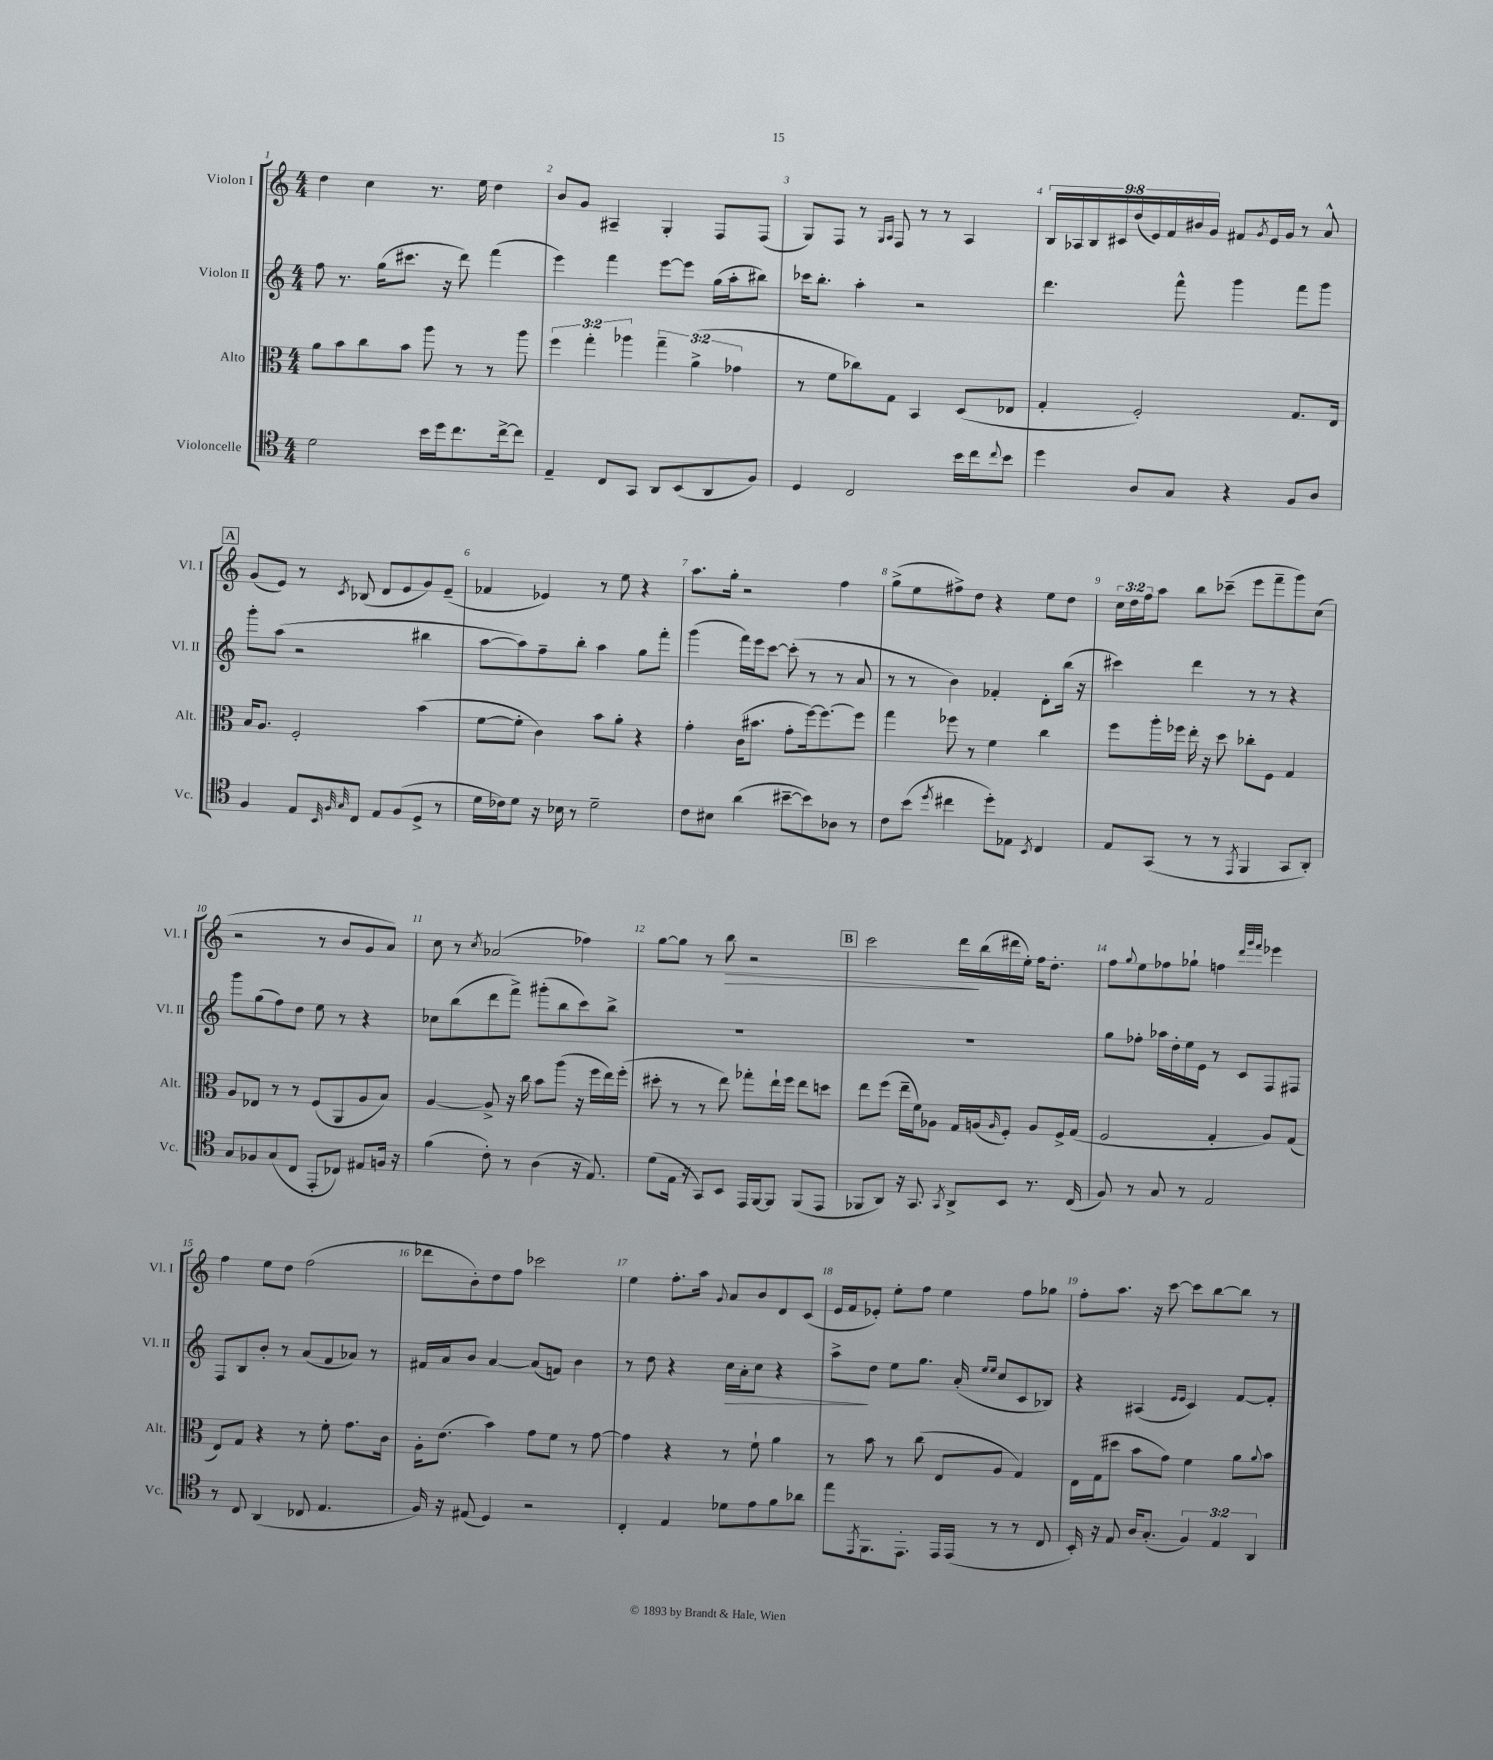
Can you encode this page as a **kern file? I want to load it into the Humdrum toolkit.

**kern	**kern	**kern	**kern
*staff4	*staff3	*staff2	*staff1
*clefC4	*clefC3	*clefG2	*clefG2
*k[]	*k[]	*k[]	*k[]
*M4/4	*M4/4	*M4/4	*M4/4
2d	8a	8ff	4dd
.	8b	8.r	.
.	8cc	.	4cc
.	.	(16gg	.
.	8b	8.ccc#	.
16b	8aa	.	8.r
16dd	.	16r	.
8.cc	8r	8ddd)	.
.	.	.	16ee
.	8r	(4fff	4dd
[16cc^	.	.	.
8cc]	8aa	.	.
=	=	=	=
4E~	6ff	4eee)	8b
.	.	.	8g
.	6gg'	.	.
8C	.	4fff	4A#~
.	6aa-	.	.
8GG	.	.	.
8AA	6gg~	[8eee	4G'
(8BB	.	8eee]	.
.	(6a^	.	.
8AA	.	(16gg	8F
.	.	16aa'	.
.	6g-	.	.
8F)	.	8bb#)	(8F
=	=	=	=
4D	8r	16ccc-	8G)
.	.	8.bb'	.
.	8f	.	8F
2C	8cc-)	4aa'	8r
.	.	.	16qqG
.	.	.	16qqA
.	8G	.	8F
.	4BB	2r	8r
.	.	.	8r
16b	(8D	.	4A
16cc	.	.	.
8qqcc	.	.	.
8b	8E-	.	.
=	=	=	=
4dd	4G'	4.ddd	18B
.	.	.	18A-
.	.	.	18B
.	.	.	18c#
.	.	.	(18dd
8A	2F')	.	.
.	.	.	18e)
.	.	.	18f
8G	.	8fff^^	.
.	.	.	18b#
.	.	.	18g
4r	.	4ggg	8f#
.	.	.	8qg
.	.	.	16e
.	.	.	16g
8F	8.G	8fff	8r
8A	.	8ggg	8a^^
.	16E	.	.
=	=	=	=
4F	16B	8ggg'	(8g
.	8.A	.	.
.	.	(8aa	8e)
8E	2F'	2r	8r
32qqBB	.	.	.
32qqF	.	.	.
32qqG	.	.	8qc
8C	.	.	(8B-
8E	.	.	8d
(8F	.	.	8e
8D^	(4b	4bb#	8g)
8r	.	.	(8e~
=	=	=	=
16d	[8f	[8aa	4f-
16c-)	.	.	.
8d	8f']	8aa])	.
16r	4c)	8ff~	4e-)
16B-	.	.	.
8r	.	8bb'	.
2d~	8b	4aa	8r
.	8a'	.	8ee
.	4r	8gg	4r
.	.	8fff'	.
=	=	=	=
8c	4g'	(4ggg	8.aa
8B#	.	.	.
.	.	.	16gg'
(4a	(16c	16fff)	2r
.	8.b#	16eee	.
.	.	[8ccc	.
[8b#~	8g'	(8ccc']	.
8b#])	[16ff)	8r	.
.	8.ff_	.	.
8A-	.	8r	4ff
8r	8ff]	8a	.
=	=	=	=
8c	4gg	8r	(8gg^
(8b	.	8r	8ee
8qdd	.	.	.
4cc#	8ff-	4b)	8ff#^)
.	8r	.	8dd
8dd')	4f	4f-'	4r
8E-	.	.	.
8qBB	.	.	.
4C	4cc	8d'	8ee
.	.	(16bb	8dd
.	.	16r	.
=	=	=	=
8E	8ff	4ccc#)	24cc
.	.	.	24dd
.	.	.	24ff
(8GG	16aa'	.	8aa
.	16ff-	.	.
8r	16ee'	4ddd	8bb
.	16r	.	.
8r	8dd	.	(8ccc-~
8qEE	.	.	.
4FF	8cc-'	8r	8eee
.	8F	8r	8fff~
8GG	4G	4r	8ggg)
8AA')	.	.	(8cc
=	=	=	=
8G	8A	8ggg	2r
8F-	8E-	(8gg	.
(8G	8r	8ff)	.
8C	8r	8dd	.
8EE'	(8F	8ee	8r
8C-)	8AA	8r	8b
8E#	8A	4r	8g
16F	8B)	.	8a)
16r	.	.	.
=	=	=	=
(4f	[4A	8cc-	8cc
.	.	(8bb	8r
.	.	.	8qcc
8c')	8A^]	8ddd	(2a-
8r	16r	8fff^)	.
.	16cc	.	.
(4A	8b	(8ggg#'	.
.	(8aa	8bb	.
16r	16r	8ccc)	4ff-)
8.E)	16ff	.	.
.	16ee)	8bb^	.
.	(16ff'	.	.
=	=	=	=
(8d	8dd#'	1r	[8gg
16E	8r	.	8gg]
16r	.	.	.
8GG)	8r	.	8r
8BB	8ee)	.	8bb
16EE	8gg-'	.	2r
[16FF	.	.	.
8FF]	16ee`	.	.
.	16ff	.	.
(8FF	8ee	.	.
8EE	8dd	.	.
=	=	=	=
8FF-	8ee	1r	2ccc
8AA)	(8ff	.	.
16r	16ee~	.	.
8.GG	16f)	.	.
.	8A-	.	.
8qGG	.	.	.
8AA^	16G	.	16ddd
.	(16A	.	(16bb
.	16qqA	.	.
8BB	8F')	.	16ddd#
.	.	.	16ee')
8.r	8A	.	16ff
.	.	.	8.dd'
.	16F^	.	.
(16C	(16G	.	.
=	=	=	=
8F)	2F	8gg	8ff
.	.	.	8qqgg
8r	.	8ff-'	8ee
8G	.	16aa-	8ff-
.	.	16dd'	.
8r	.	16ee	8gg-`
.	.	16e	.
2E	4G'	8r	4ff
.	.	8c	.
.	.	.	32qqddd
.	.	.	32qqggg
.	.	.	32qqfff
.	8A)	8F	4eee-
.	(8G	8F#	.
=	=	=	=
8r	8E)	8F	4ff
8C	8G	8B	.
(4AA	4r	8b'	8ee
.	.	8r	8dd
8C-	8r	(8a	(2ff
4.E	8f'	8f	.
.	8.g	8a-)	.
.	.	8r	.
.	16c	.	.
=	=	=	=
16F)	16A'	16f#	8ddd-
16r	(8.e	16a	.
(8E#	.	8b	8b')
4D)	4b)	[4a	8dd
.	.	.	8ff
2r	8g	(8a]	2ccc-
.	8f	8f)	.
.	8r	4b	.
.	[8g	.	.
=	=	=	=
4C'	4g]	8r	4ee
.	.	8dd	.
4E	4r	4r	8.ff'
.	.	.	16aa
.	.	.	8qqg
8d-	8r	16cc	8a
.	.	16a'	.
8e	8f`	8cc	8b
8f	4a	4r	8d
8a-	.	.	(8c
=	=	=	=
8ee	8r	8aa^	16e
.	.	.	16f
8qEE	.	.	.
8.FF	8b	8dd	8e-')
.	8r	8ee	8ee'
8.EE'	.	.	.
.	(8cc	8.gg	8ff
16EE	8E	.	4ee
(16EE	.	(16a'	.
.	.	16qqee	.
.	.	16qqee	.
8r	8A	8cc	.
8r	4G)	8c	8ff
8C	.	8B-)	8gg-
=	=	=	=
16BB')	16E	4r	8ff'
16r	(16G	.	.
8E	8dd#	.	8.aa
16A	8b	(4A#	.
(8.G'	.	.	16r
.	8g)	.	[8ccc
.	.	16qqe	.
.	.	16qqe	.
6F)	4f	4c)	8ccc]
.	.	.	[8bb
6E	.	.	.
.	8a	[8f	8bb]
6AA	.	.	.
.	8qqa	.	.
.	8b	8f']	8r
==	==	==	==
*-	*-	*-	*-
